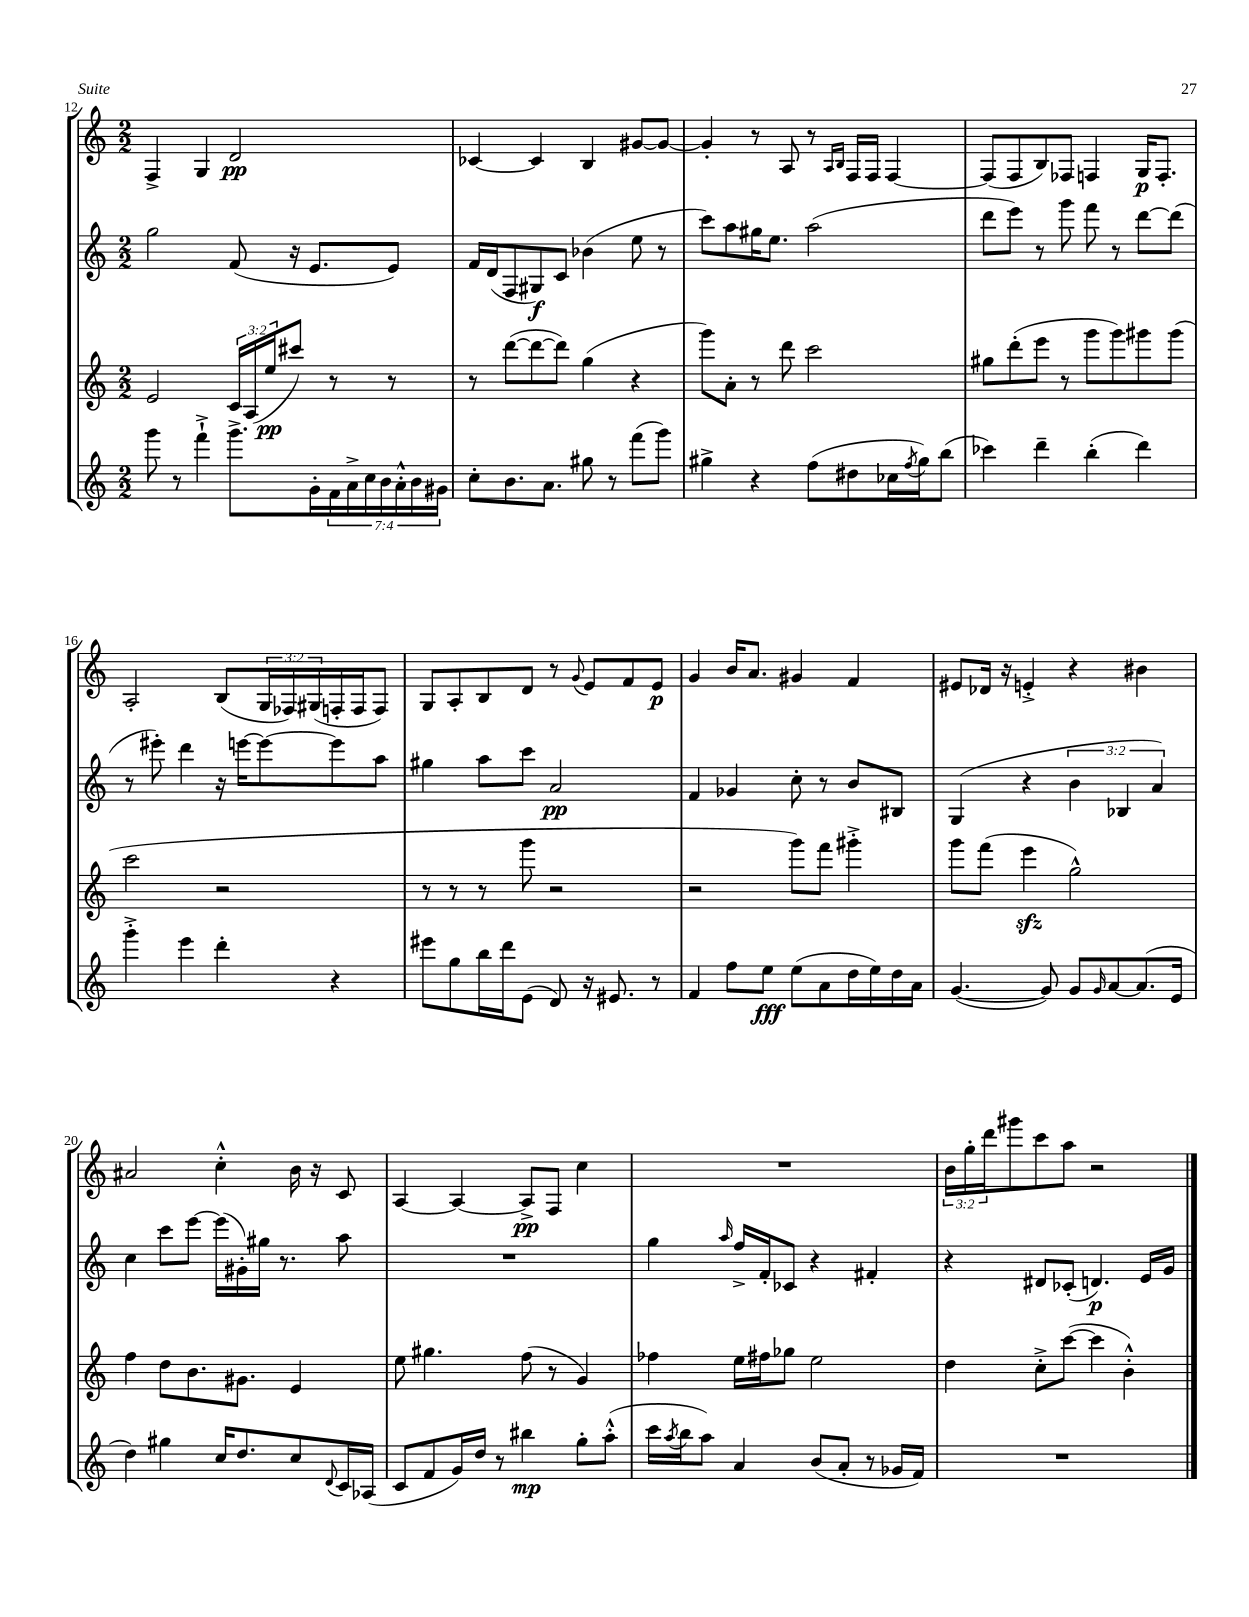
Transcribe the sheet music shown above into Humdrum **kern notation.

**kern	**kern	**kern	**kern
*staff4	*staff3	*staff2	*staff1
*clefG2	*clefG2	*clefG2	*clefG2
*k[]	*k[]	*k[]	*k[]
*M2/2	*M2/2	*M2/2	*M2/2
8ggg	2e	2gg	4F^
8r	.	.	.
4fff`^	.	.	4G
8.ggg^	24c	(8f	2d
.	(24A	.	.
.	24ee	.	.
.	8ccc#)	16r	.
16g'	.	8.e	.
28f	8r	.	.
28a^	.	.	.
28cc	.	.	.
28b	.	.	.
.	8r	8e)	.
28a'^^	.	.	.
28b	.	.	.
28g#	.	.	.
=	=	=	=
8cc'	8r	16f	[4c-
.	.	(16d	.
8.b	([8ddd	8F	.
.	8ddd_	8G#)	4c-]
8.a	.	.	.
.	8ddd])	8c	.
8gg#	(4gg	(4b-	4B
8r	.	.	.
(8fff	4r	8ee	[8g#
8ggg)	.	8r	8g#_
=	=	=	=
4gg#^	8ggg)	8ccc)	4g#']
.	8a'	8aa	.
4r	8r	16gg#	8r
.	.	8.ee	.
.	8ddd	.	8A
(8ff	2ccc	(2aa	8r
.	.	.	16qqA
.	.	.	16qqB
8dd#	.	.	16F
.	.	.	16F
16cc-	.	.	[4F
8qff	.	.	.
16gg#)	.	.	.
(8bb	.	.	.
=	=	=	=
4ccc-)	8gg#	8ddd	(8F]
.	(8ddd'	8eee)	8F
4ddd~	8eee	8r	8B)
.	8r	8ggg	8F-
(4bb'	8ggg	8fff	4F
.	8ggg)	8r	.
4ddd)	8ggg#	[8ddd	16G
.	.	.	8.F'
.	(8ggg#	(8ddd]	.
=	=	=	=
4ggg'^	2ccc	8r	2A'
.	.	8eee#')	.
4eee	.	4ddd	.
4ddd'	2r	16r	(8B
.	.	[16eee	.
.	.	8eee_	24G
.	.	.	24F-)
.	.	.	(24G#
4r	.	8eee]	16F'
.	.	.	16F
.	.	8aa	8F)
=	=	=	=
8eee#	8r	4gg#	8G
8gg	8r	.	8A'
16bb	8r	8aa	8B
16ddd	.	.	.
(8e	8ggg	8ccc	8d
8d)	2r	2a	8r
.	.	.	8qqg
16r	.	.	8e
8.e#	.	.	.
.	.	.	8f
8r	.	.	8e
=	=	=	=
4f	2r	4f	4g
8ff	.	4g-	16b
.	.	.	8.a
8ee	.	.	.
(8ee	8ggg)	8cc'	4g#
8a	8fff	8r	.
16dd	4ggg#'^	8b	4f
16ee)	.	.	.
16dd	.	8B#	.
16a	.	.	.
=	=	=	=
([4.g	8ggg	(4G	8e#
.	(8fff	.	16d-
.	.	.	16r
.	4eee	4r	4e'^
8g])	.	.	.
8g	2gg^^)	6b	4r
16qqg	.	.	.
[8a	.	.	.
.	.	6B-	.
(8.a]	.	.	4b#
.	.	6a)	.
16e	.	.	.
=	=	=	=
4dd)	4ff	4cc	2a#
4gg#	8dd	8ccc	.
.	8.b	[8eee	.
16cc	.	(16eee]	4cc'^^
8.dd	8.g#	16g#')	.
.	.	16gg#	.
.	.	8.r	.
8cc	4e	.	16b
.	.	.	16r
8qqd	.	.	.
16c	.	8aa	8c
(16A-	.	.	.
=	=	=	=
8c	8ee	1r	[4A
8f	4.gg#	.	.
16g)	.	.	4A_
16dd	.	.	.
8r	.	.	.
4bb#	(8ff	.	8A^]
.	8r	.	8F
8gg'	4g)	.	4cc
(8aa'^^	.	.	.
=	=	=	=
16ccc	4ff-	4gg	1r
8qaa	.	.	.
16bb	.	.	.
8aa)	.	.	.
.	.	16qqaa	.
4a	16ee	16ff^	.
.	16ff#	16f'	.
.	8gg-	8c-	.
(8b	2ee	4r	.
8a'	.	.	.
8r	.	4f#'	.
16g-	.	.	.
16f)	.	.	.
=	=	=	=
1r	4dd	4r	24b
.	.	.	24gg'
.	.	.	24ddd
.	.	.	8ggg#
.	8cc'^	8d#	8ccc
.	([8ccc	(8c-'	8aa
.	4ccc]	4.d)	2r
.	4b'^^)	.	.
.	.	16e	.
.	.	16g	.
==	==	==	==
*-	*-	*-	*-
